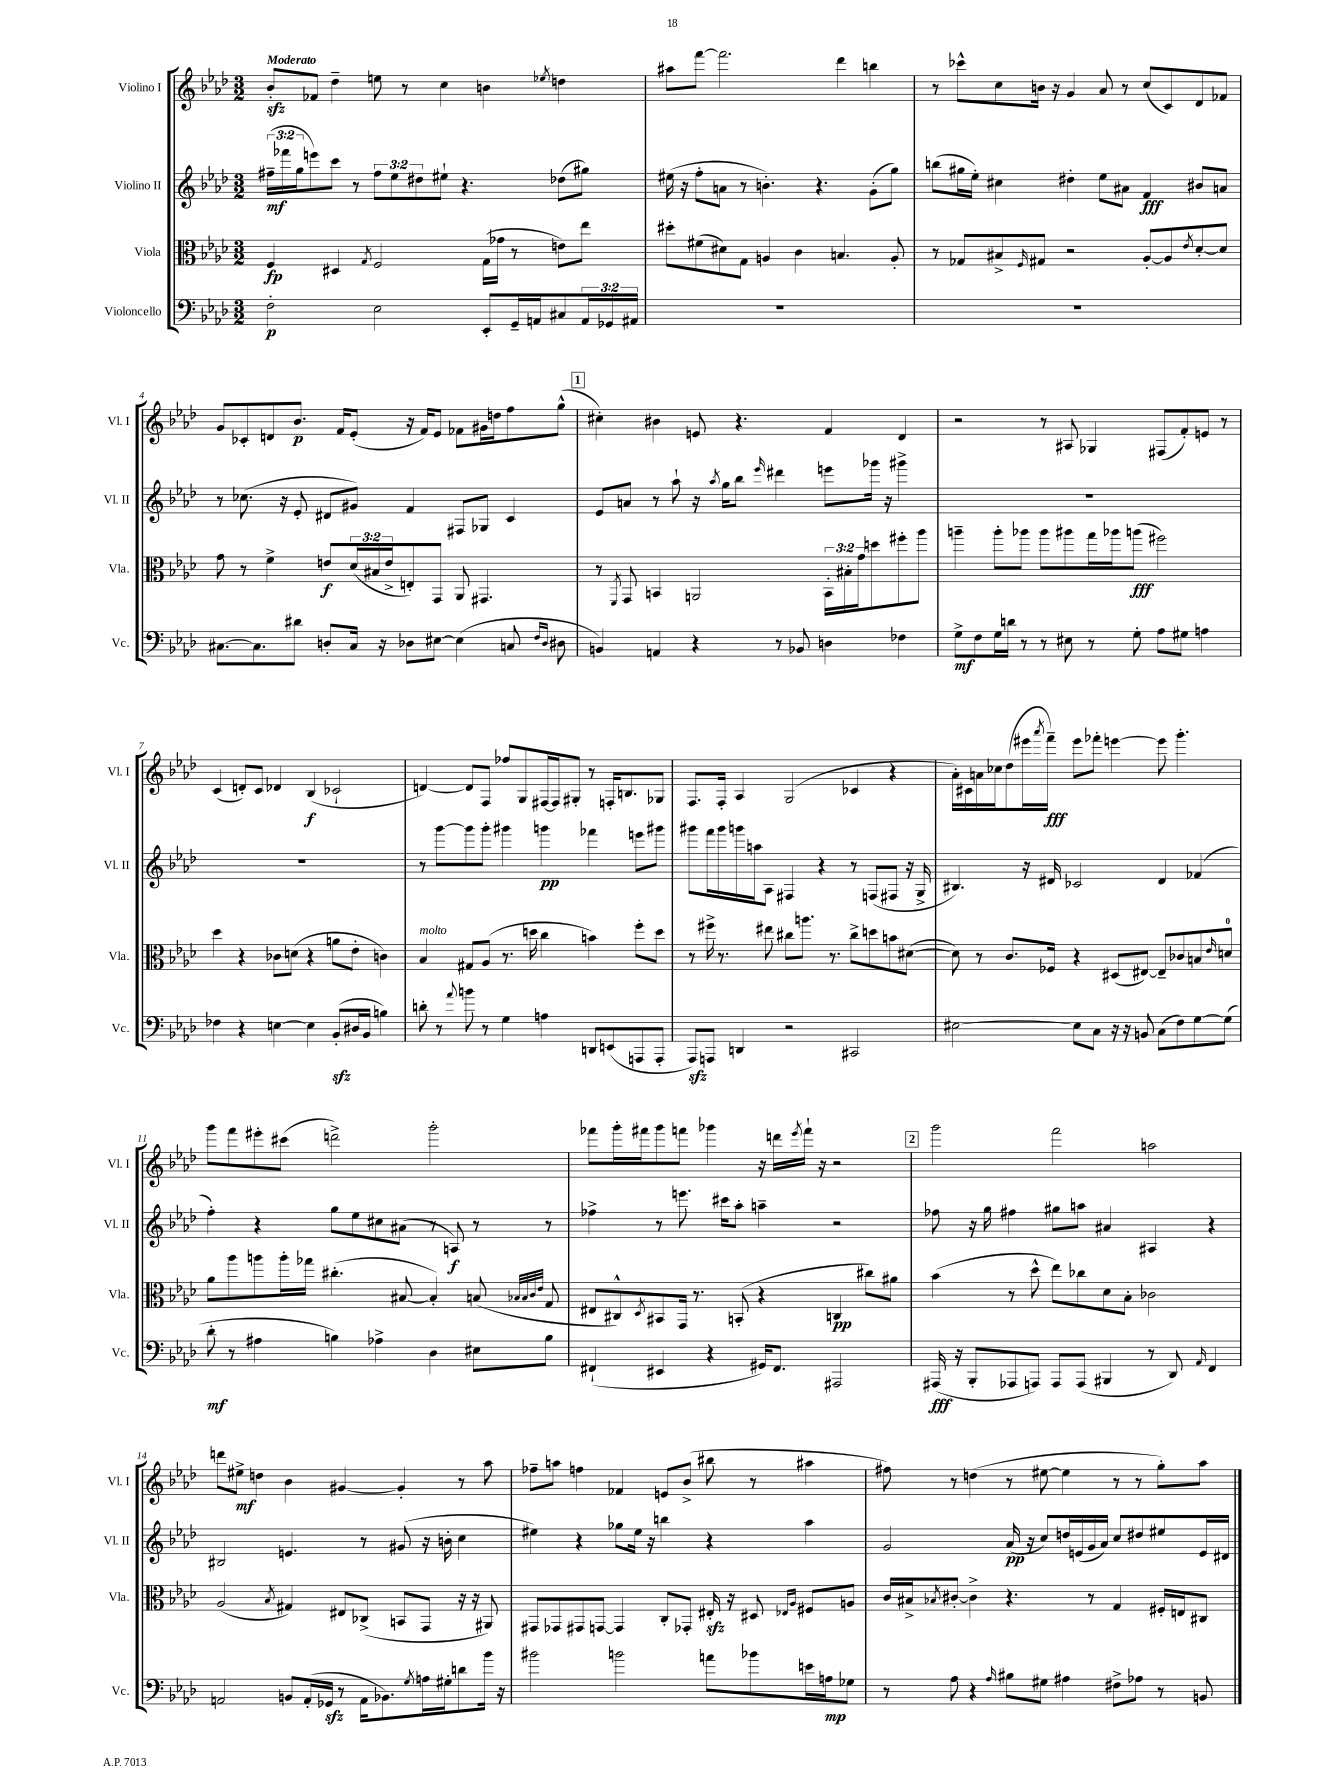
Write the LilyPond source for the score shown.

<<
\new StaffGroup <<
\new Staff = "s0" \with { instrumentName = "Violino I" shortInstrumentName = "Vl. I" } {
    \clef treble \key aes \major \numericTimeSignature \time 3/2 \tempo "Moderato"
    bes'8-.\sfz fes'8 des''4-- e''8 r8 c''4 b'4 \acciaccatura { ees''8 } d''4 |
    ais''8 f'''8~ f'''2. des'''4 b''4 |
    r8 ces'''8-^ c''8 b'16 r16 g'4 aes'8 r8 c''8( c'8) des'8 fes'8 |
    g'8 ces'8-. d'8 bes'8.\p f'16 ees'8-.( r16 f'16) ees'8 fes'8 gis'16 d''16 f''8 g''8-^( |
    \mark \markup { \box "1" } cis''4-.) bis'4 e'8 r4. f'4 des'4 |
    r2 r8 ais8 ges4 fis8( f'8-.) e'8 r8 |
    c'4( d'8-.) c'8 des'4 bes4\f( ces'2-! |
    d'4~) d'8 f8 fes''8 g8 fis16~ fis16 gis8-. r8 f16-. b8. ges8 |
    f8. f16-. aes4 g2( ces'4 r4 |
    aes'16-.) cis'16 a'16 ces''16 des''8( eis'''16 \acciaccatura { aes'''8 } f'''16--\fff) eis'''8 fes'''8-. e'''4~ e'''8 g'''4.-. |
    g'''8 f'''8 eis'''8-. cis'''8( d'''2->) g'''2-. |
    fes'''8 g'''16-. fis'''16 g'''8 f'''8 ges'''4 r16 d'''16 \acciaccatura { ees'''8 } f'''16-! r16 r2 |
    \mark \markup { \box "2" } g'''2 f'''2 a''2 |
    d'''8 eis''8->\mf d''4 bes'4 gis'4~ gis'4-. r8 aes''8 |
    fes''8-- a''8 f''4 fes'4 e'8 bes'8->( bis''8 r8 ais''4 |
    fis''8) r8 d''4( r8 eis''8~ eis''4 r8 r8 g''8-.) aes''8 \bar "|." |
}
\new Staff = "s1" \with { instrumentName = "Violino II" shortInstrumentName = "Vl. II" } {
    \clef treble \key aes \major \numericTimeSignature \time 3/2 \override Staff.TupletNumber.text = #tuplet-number::calc-fraction-text
    \tuplet 3/2 { fis''16--\mf( fes'''16 g''16 } e'''8) c'''8 r8 \tuplet 3/2 { fis''8 ees''8 dis''8 } eis''8-! r4. des''8( gis''8) |
    eis''16( r16 f''8-. a'8 r8 b'4.-.) r4. g'8-.( g''8) |
    b''8( gis''16 ees''16-.) cis''4 dis''4-. ees''8 ais'8 f'4\fff bis'8 a'8 |
    r8 ces''8.( r16 ees'8-. dis'8 gis'8) f'4 fis8 ges8 c'4 |
    \mark \markup { \box "1" } ees'8 a'8 r8 aes''8-! r16 \acciaccatura { aes''8 } g''16 bes''8 \grace { ees'''16 } dis'''4 e'''8 ges'''16 r16 gis'''4-> |
    R1. |
    R1. |
    r8 g'''8~ g'''8 g'''8-. gis'''4 g'''4\pp fes'''4 e'''8 gis'''8 |
    gis'''8 f'''16 gis'''16 g'''16 a''16 aes8 fis4 r4 r8 f8( fis8 r16 g16-> |
    bis4.) r16 dis'16 ces'2 dis'4 fes'4( |
    f''4-.) r4 g''8 ees''8 cis''8 ais'8( r8 a8\f) r8 r8 |
    fes''4-> r8 e'''8. cis'''16 aes''8-. a''4-- r2 |
    \mark \markup { \box "2" } fes''8 r16 g''16 fis''4 gis''8 a''8 ais'4 ais4 r4 |
    bis2 e'4. r8 gis'8( r16 b'16-. c''4 |
    eis''4) r4 ges''8 eis''16 r16 b''4 r4 aes''4 |
    g'2 aes'16\pp( r16 c''8) d''16 e'16( g'16 aes'16) c''8 dis''8 eis''8 e'16 dis'16 \bar "|." |
}
\new Staff = "s2" \with { instrumentName = "Viola" shortInstrumentName = "Vla." } {
    \clef alto \key aes \major \numericTimeSignature \time 3/2 \override Staff.TupletNumber.text = #tuplet-number::calc-fraction-text
    f4\fp dis4 \acciaccatura { g8 } f2 g16( ges'16 r8 e'8) ees''8 |
    dis''8-. fis'8( dis'8) g8 a4 c'4 b4. a8-. |
    r8 ges8 bis8-> \grace { f16 } gis8 r2 aes8~-. aes8 \acciaccatura { ees'8 } des'8~-. des'8 |
    g'8 r8 f'4-> e'8\f \tuplet 3/2 { des'16( bis16 e'16-> } e8-.) g,8 aes,8 gis,4. |
    \mark \markup { \box "1" } r8 \acciaccatura { f,8 } g,8 b,4 a,2 \tuplet 3/2 { b,16-. bis16-. g'16 } d''8 fis''8-. aes''8 |
    a''4-- a''8-. aes''8 aes''8 ais''8 g''16 aes''16 a''8\fff( fis''2) |
    des''4 r4 ces'8 d'8( r4 a'8 ees'8-. c'4) |
    bes4^\markup { \italic "molto" } gis8 aes8( r8. d''16 c''4 b'4) f''8-. d''8 |
    r8 fis''16-> r8. eis''8 cis''8 a''8. r8. cis''8-> d''8 b'8 dis'8~( |
    dis'8) r8 c'8. fes16 r4 dis8( eis8~) eis8-- ces'8 b8 \grace { ees'16 } d'8-0 |
    aes'8 aes''8 a''8 a''16-. ges''16 cis''4.-.( bis8~ bis4-.) b8( \grace { bes32 bes32 c'32 ees'32 } g8 |
    eis8 cis8-^) \acciaccatura { des8 } bis,8 g,16 r8. b,8-.( r4 c4\pp cis''8) ais'8 |
    \mark \markup { \box "2" } bes'4( r8 des''8-^ ees''8) ces''8 des'8 bes8-. ces'2 |
    aes2( \acciaccatura { bes8 } gis4) eis8 ces8->( b,8 g,8 r16 r16 ais,8) |
    gis,8 ges,8 gis,8 g,8~ g,4 c8-. ges,8-. eis16-.\sfz r16 dis8 \grace { ees16 aes16 } fis8 a8 |
    c'16 bis16-> \acciaccatura { bes8 } cis'8~-. cis'4-> r4. r8 g4 fis16-. e16 cis8 \bar "|." |
}
\new Staff = "s3" \with { instrumentName = "Violoncello" shortInstrumentName = "Vc." } {
    \clef bass \key aes \major \numericTimeSignature \time 3/2 \override Staff.TupletNumber.text = #tuplet-number::calc-fraction-text
    f2-.\p ees2 ees,8-. g,16-- a,16 cis8 \tuplet 3/2 { a,16 ges,16 ais,16 } |
    R1. |
    R1. |
    cis8.~ cis8. dis'8 d8-. cis16 r16 des8 eis8~ eis4( c8 \grace { f16 des16 } dis8 |
    \mark \markup { \box "1" } b,4) a,4 r4 r8 bes,8 d4 fes4 |
    g8->\mf f8 g16 d'16 r8 r8 eis8 r8 g8-. aes8 gis8 a4 |
    fes4 r4 e4~ e4 bes,8-.\sfz( dis16 bes,16 b4) |
    d'8-. r8 \appoggiatura { aes'8 } b'8 r8 g4 a4 d,8 e,8( a,,8 a,,8-. |
    aes,,8\sfz) a,,8 d,4 r2 cis,2 |
    eis2~ eis8 c8 r16 r16 b,8 c8( f8) g8~ g8( |
    des'8-.\mf r8 ais4 b4) aes4-> des4 eis8 b8 |
    fis,4-!( eis,4 r4 gis,16) fis,8. ais,,2 |
    \mark \markup { \box "2" } ais,,16\fff( r16 bes,,8-. aes,,8 a,,8) a,,8 a,,8( bis,,4 r8 des,8) \grace { aes,16 } f,4 |
    a,2 b,8 a,16-.( ges,16\sfz r8 a,16 bes,8.) \acciaccatura { g8 } a16 gis16-. d'8 bes'16 r16 |
    bis'2 b'2 a'8 bes'8 e'16 a16\mp ges8 |
    r8 aes8 r4 \grace { aes16 } bis8 gis8 ais4 fis8-> aes8 r8 b,8 \bar "|." |
}
>>
>>
